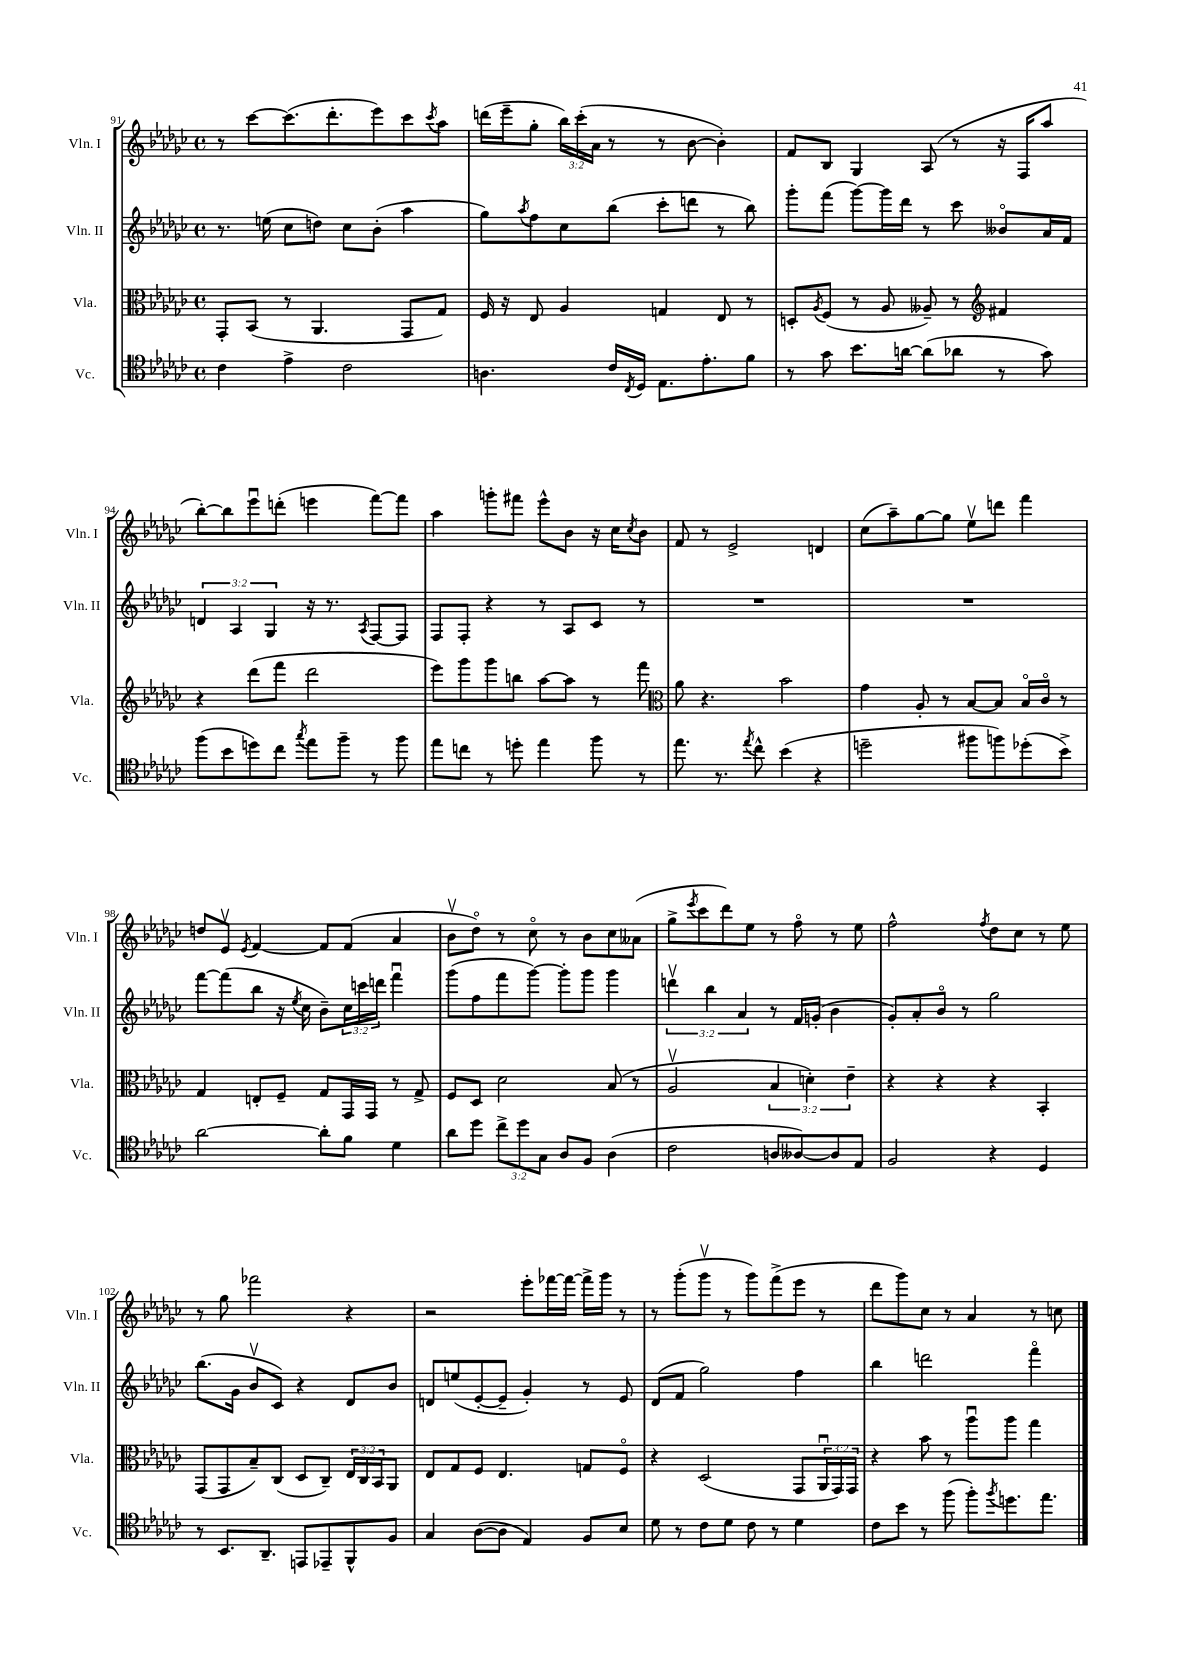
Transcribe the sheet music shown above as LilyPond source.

<<
\new StaffGroup <<
\new Staff = "s0" \with { instrumentName = "Vln. I" shortInstrumentName = "Vln. I" } {
    \clef treble \key ges \major \defaultTimeSignature \time 4/4 \override Staff.TupletNumber.text = #tuplet-number::calc-fraction-text
    r8 ces'''8~ ces'''8.( des'''8.-. ees'''8) ces'''8 \acciaccatura { ces'''8 } aes''8 |
    d'''16( ees'''16-- ges''8-. \tuplet 3/2 { bes''16) ces'''16-.( aes'16 } r8 r8 bes'8~ bes'4-.) |
    f'8 bes8 ges4 aes8( r8 r16 f16 aes''8 |
    bes''8~-.) bes''8 ees'''8\downbow d'''8-.( e'''4 f'''8~) f'''8 |
    aes''4 g'''8-. fis'''8 ees'''8-^ bes'8 r16 ces''16 \acciaccatura { ces''8 } bes'8 |
    f'8 r8 ees'2-> d'4 |
    ces''8( aes''8--) ges''8~ ges''8 ees''8\upbow d'''8 f'''4 |
    d''8 ees'8\upbow \acciaccatura { ees'8 } f'4~ f'8 f'8( aes'4 |
    bes'8\upbow des''8\flageolet) r8 ces''8\flageolet r8 bes'8 ces''8 aeses'8( |
    ges''8-> \acciaccatura { ees'''8 } ces'''8 des'''8) ees''8 r8 f''8\flageolet r8 ees''8 |
    f''2-^ \acciaccatura { f''8 } des''8 ces''8 r8 ees''8 |
    r8 ges''8 fes'''2 r4 |
    r2 ees'''8-. fes'''16~ fes'''16~ fes'''16-> ges'''16 r8 |
    r8 ges'''8-.( ges'''8\upbow r8 ges'''8) f'''8->( ees'''8 r8 |
    des'''8 ges'''8) ces''8 r8 aes'4 r8 c''8 \bar "|." |
}
\new Staff = "s1" \with { instrumentName = "Vln. II" shortInstrumentName = "Vln. II" } {
    \clef treble \key ges \major \defaultTimeSignature \time 4/4 \override Staff.TupletNumber.text = #tuplet-number::calc-fraction-text
    r8. e''16( ces''8 d''8) ces''8 bes'8-.( aes''4 |
    ges''8) \acciaccatura { aes''8 } f''8 ces''8 bes''8( ces'''8-. d'''8 r8 bes''8) |
    ges'''8-. f'''8( ges'''8~) ges'''16 des'''16 r8 ces'''8 beses'8\flageolet aes'16 f'16 |
    \tuplet 3/2 { d'4 aes4 ges4 } r16 r8. \acciaccatura { aes8 } f8~ f8 |
    f8 f8-. r4 r8 aes8 ces'8 r8 |
    R1 |
    R1 |
    f'''8~ f'''8( bes''8 r16 \acciaccatura { ees''8 } ces''16 bes'8--) \tuplet 3/2 { ces''16 c'''16 d'''16 } f'''4\downbow |
    ges'''8( f''8 f'''8 ges'''8~) ges'''8-. ges'''8 ges'''4 |
    \tuplet 3/2 { d'''4\upbow bes''4 aes'4 } r8 f'16 g'16-.( bes'4 |
    ges'8-.) aes'8-. bes'8\flageolet r8 ges''2 |
    bes''8.( ges'16 bes'8\upbow ces'8) r4 des'8 bes'8 |
    d'8 e''8( ees'8~-. ees'8-- ges'4-.) r8 ees'8 |
    des'8( f'8 ges''2) f''4 |
    bes''4 d'''2 f'''4\flageolet \bar "|." |
}
\new Staff = "s2" \with { instrumentName = "Vla." shortInstrumentName = "Vla." } {
    \clef alto \key ges \major \defaultTimeSignature \time 4/4 \override Staff.TupletNumber.text = #tuplet-number::calc-fraction-text
    ges,8-. bes,8( r8 aes,4. ges,8 ges8) |
    f16 r16 ees8 aes4 g4 ees8 r8 |
    d8-. \acciaccatura { aes8 } f8( r8 aes8 aeses8--) r8 \clef treble fis'4 |
    r4 des'''8( f'''8 des'''2 |
    ees'''8) ges'''8 ges'''8 b''8 aes''8~ aes''8 r8 f'''8 |
    \clef alto aes'8 r4. bes'2 |
    ges'4 aes8-. r8 bes8~ bes8 bes16\flageolet ces'16\flageolet r8 |
    ges4 e8-. f8-- ges8 ges,16 ges,16 r8 ges8-> |
    f8 des8 des'2 bes8( r8 |
    aes2\upbow \tuplet 3/2 { bes4 d'4-.) ees'4-- } |
    r4 r4 r4 bes,4-. |
    ges,8( ges,8 bes8--) ces8( des8 ces8--) \tuplet 3/2 { ees16 ces16 bes,16 } aes,8 |
    ees8 ges8 f8 ees4. g8 f8\flageolet |
    r4 des2( ges,8 \tuplet 3/2 { aes,16\downbow ges,16) ges,16 } |
    r4 bes'8 r8 aes''8\downbow aes''8 ges''4 \bar "|." |
}
\new Staff = "s3" \with { instrumentName = "Vc." shortInstrumentName = "Vc." } {
    \clef tenor \key ges \major \defaultTimeSignature \time 4/4 \override Staff.TupletNumber.text = #tuplet-number::calc-fraction-text
    ces'4 ees'4-> ces'2 |
    a4. ces'16 \acciaccatura { ces8 } des16 ees8. ees'8.-. f'8 |
    r8 ges'8 bes'8. a'16~ a'8( aes'8 r8 ges'8) |
    f''8( bes'8 d''8) ces''8 \acciaccatura { ges''8 } ees''8 f''8-- r8 f''8 |
    ees''8 c''8 r8 d''8-. ees''4 f''8 r8 |
    ees''8. r8. \acciaccatura { ees''8 } ces''8-^ bes'4( r4 |
    d''2-- fis''8 f''8) des''8-.( bes'8->) |
    aes'2~ aes'8-. f'8 des'4 |
    aes'8 des''8 \tuplet 3/2 { ces''8-> des''8 ges8 } aes8 f8 aes4( |
    ces'2 a8 aeses8~) aeses8 ees8 |
    f2 r4 des4 |
    r8 bes,8. aes,8.-- e,8 ees,8-- f,8-^ f8 |
    ges4 aes8~( aes8 ees4) f8 bes8 |
    des'8 r8 ces'8 des'8 ces'8 r8 des'4 |
    ces'8 bes'8 r8 f''8( f''8-.) \acciaccatura { f''8 } d''8. ees''8. \bar "|." |
}
>>
>>
\layout { \context { \Score currentBarNumber = #91 } }
